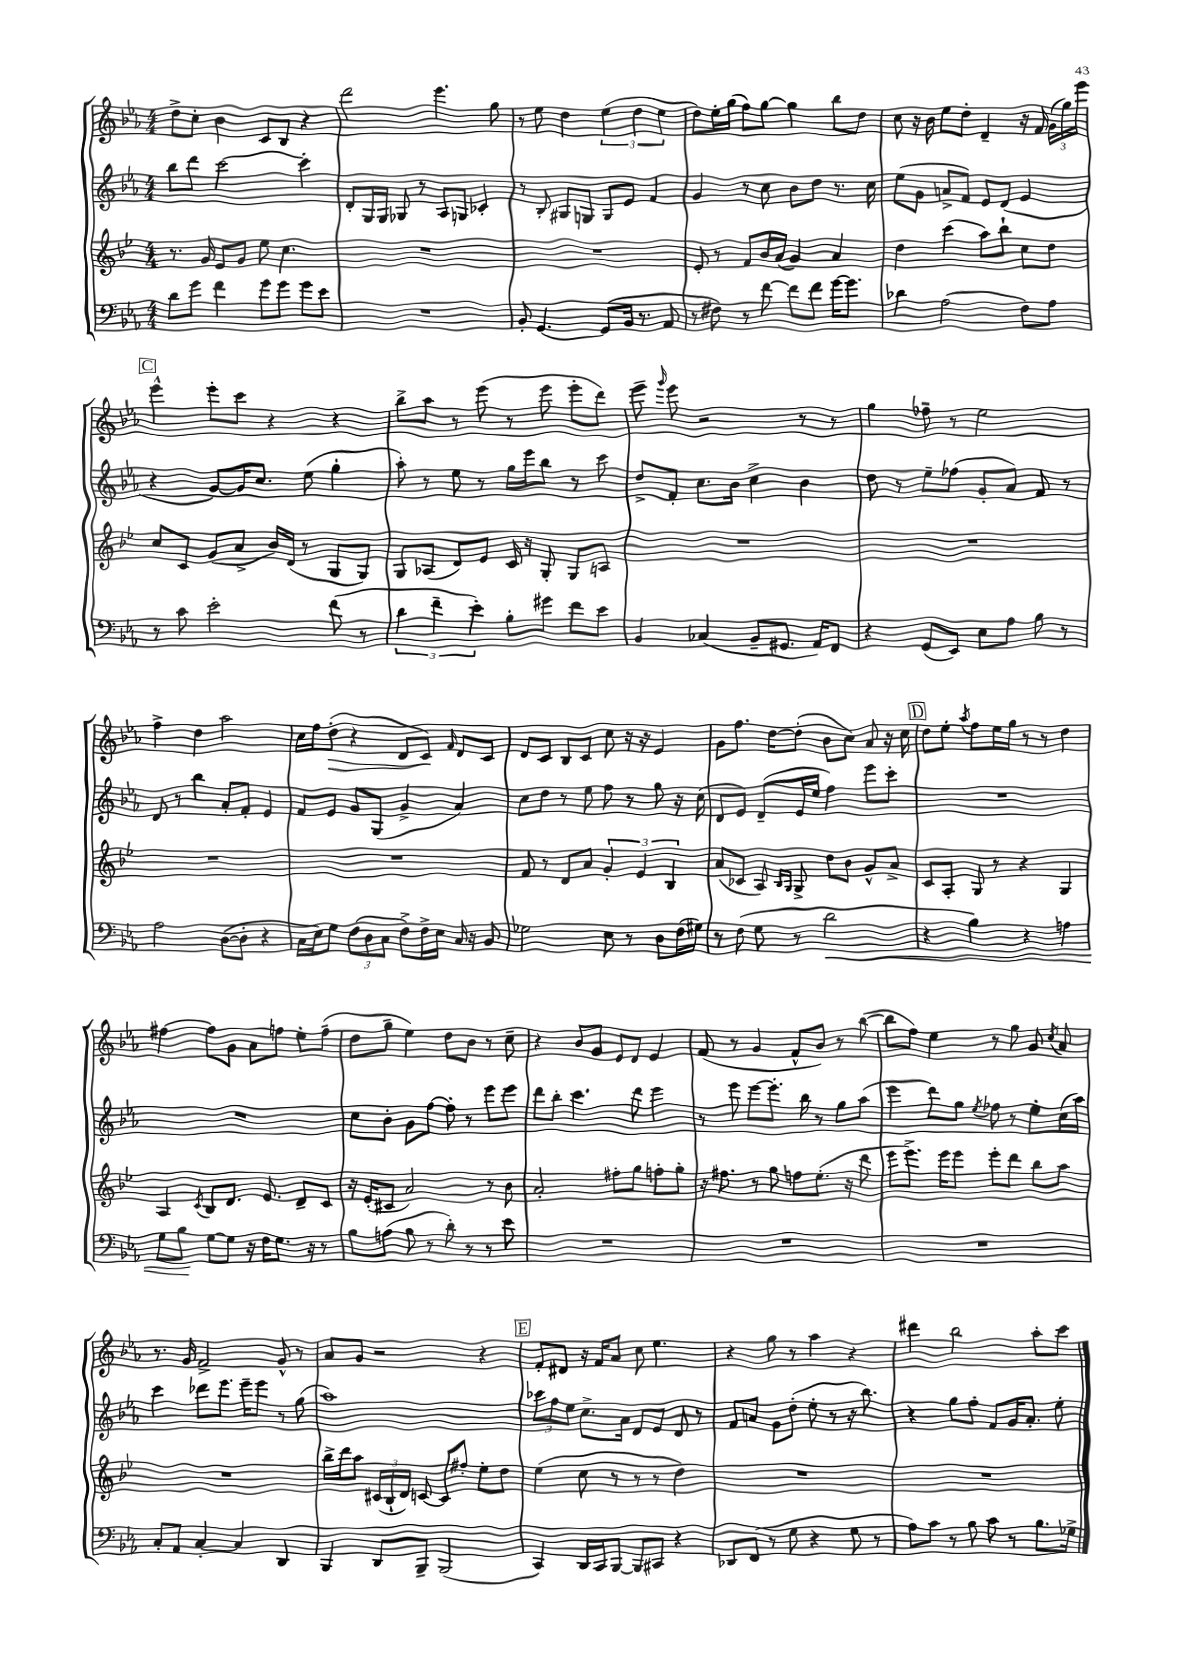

**kern	**dynam	**kern	**kern	**kern	**dynam
*part4	*part4	*part3	*part2	*part1	*part1
*staff4	*staff4	*staff3	*staff2	*staff1	*staff1
*clefF4	*	*clefG2	*clefG2	*clefG2	*
*k[b-e-a-]	*	*k[b-e-]	*k[b-e-a-]	*k[b-e-a-]	*
*M4/4	*	*M4/4	*M4/4	*M4/4	*
=32	=32	=32	=32	=32	=32
8d\L	.	8.r	8bb-\L	8dd^\L	.
8g\J	.	.	8ddd\J	8cc'\J	.
.	.	16g/	.	.	.
4f\	.	8e-/L	[2ccc\	4b-\	.
.	.	8g/J	.	.	.
8g\L	.	8ee-\	.	8c/L	.
8g\J	.	4.cc\	.	8B-/J	.
8g\L	.	.	4ccc'\]	4r	.
8e-\J	.	.	.	.	.
=33	=33	=33	=33	=33	=33
1r	.	1r	8d'/L	2ddd\	.
.	.	.	16G/L	.	.
.	.	.	16G/JJ	.	.
.	.	.	8G-X/	.	.
.	.	.	8r	.	.
.	.	.	8A-/L	4.eee-\	.
.	.	.	8Gn/J	.	.
.	.	.	4c-X'/	.	.
.	.	.	.	8gg\	.
=34	=34	=34	=34	=34	=34
8BB-'/	.	1r	8r	8r	.
[4.GG/	.	.	8B-'/	8ee-\	.
.	.	.	8G#X/L	4dd\	.
.	.	.	8Gn/J	.	.
(8GG/L]	.	.	8G/L	(6ee-\	.
16BB-/Jk	.	.	8e-/J	.	.
.	.	.	.	6dd\	.
8.r	.	.	.	.	.
.	.	.	4f/	.	.
.	.	.	.	6ee-\	.
8AA-/	.	.	.	.	.
=35	=35	=35	=35	=35	=35
8r	.	8e-'/	4g/	8dd\L)	.
8F#X\)	.	8r	.	16ee-'\L	.
.	.	.	.	(16gg\JJ	.
8r	.	8f/L	8r	8ff\L)	.
[8f\	.	16b-/L	8cc\	[8gg\J	.
.	.	(16a/JJ	.	.	.
8f\L]	.	4g/)	8b-\L	4gg\]	.
8f\J	.	.	8dd\J	.	.
[16g\KL	.	4a/	8.r	8bb-\L	.
8.g\J]	.	.	.	.	.
.	.	.	.	8dd\J	.
.	.	.	16cc\	.	.
=36	=36	=36	=36	=36	=36
4d-X\	.	4dd\	(8ee-\L	8cc\	.
.	.	.	8g\J	16r	.
.	.	.	.	16b-\	.
(2A-\	.	(4ccc\	8an^/L	8ee-\L	.
.	.	.	8f/J)	8dd'\J	.
.	.	8aa\L)	8e-/L	4d~/	.
.	.	8bb-`\J	(8d/J	.	.
8F\L)	.	8cc\L	4e-/	16r	.
.	.	.	.	16f/	.
8A-\J	.	8dd\J	.	(24g\LL	.
.	.	.	.	24gg\)	.
.	.	.	.	24eee-\JJ	.
!!LO:LB:g=z
!!LO:REH:place=s1:t=C
=37	=37	=37	=37	=37	=37
8r	.	8cc/L	4r	4eee-^^\	.
8c\	.	8c/J	.	.	.
2e-'\	.	(8g/L	[8g/L)	8eee-'\L	.
.	.	8a^/J	16g/K]	8ccc\J	.
.	.	.	8.cc/J	.	.
.	.	16b-/LL)	.	4r	.
.	.	(16d/JJ	.	.	.
.	.	8r	(8ee-\	.	.
(8f\	.	8G/L	4gg'\	4r	.
8r	.	8G/J)	.	.	.
=38	=38	=38	=38	=38	=38
6d\	.	8G/L	8aa-'\)	8bb-^\L	.
.	.	(8A-X/J	8r	8aa-\J	.
6f~\	.	.	.	.	.
.	.	8d/L)	8ee-\	8r	.
6e-'\)	.	.	.	.	.
.	.	8e-/J	8r	(8eee-\	.
8B-'\L	.	16c/	16gg\LL	8r	.
.	.	16r	16eee-\J	.	.
8g#X\J	.	8G'/	8bb-\J	8eee-\	.
8f\L	.	8G/L	8r	8eee-'\L	.
8e-\J	.	8An/J	8ccc\	8ddd\J)	.
=39	=39	=39	=39	=39	=39
4BB-/	.	1r	8dd^/L	8eee-~\	.
.	.	.	.	16qqggg/	.
.	.	.	8f'/J	8eee-\	.
(4C-X/	.	.	8.cc\L	2r	.
.	.	.	16b-\Jk	.	.
8BB-~/L	.	.	4cc^\	.	.
8.GG#X/J	.	.	.	.	.
.	.	.	4b-\	8r	.
16AA-/KL)	.	.	.	.	.
8FF/J	.	.	.	8r	.
=40	=40	=40	=40	=40	=40
4r	.	1r	8dd\	4gg\	.
.	.	.	8r	.	.
(8GG/L	.	.	8ee-~\L	8ff-X~\	.
8EE-/J)	.	.	(8ff-X\J	8r	.
8E-\L	.	.	8g'/L	2ee-\	.
8A-\J	.	.	8a-/J)	.	.
8B-\	.	.	8f/	.	.
8r	.	.	8r	.	.
!!LO:LB:g=z
=41	=41	=41	=41	=41	=41
2A-\	.	1r	8d/	4ff^\	.
.	.	.	8r	.	.
.	.	.	4bb-\	4dd\	.
([8D\L	.	.	8a-'/L	2aa-\	.
8D'\J]	.	.	8f'/J	.	.
4r	.	.	4e-/	.	.
=42	=42	=42	=42	=42	=42
16C\LL	.	1r	8f/L	16cc\LL	.
16E-\J)	.	.	.	16ff\J	.
!	!	!	!	!	!LO:HP:b
8G\J	.	.	8e-/J	(8dd'\J	>
(12F\L	.	.	8g/L	4r	.
12D\	.	.	.	.	.
.	.	.	(8G/J	.	.
12C\J	.	.	.	.	.
8F^\L)	.	.	4g^/	8d/L	.
16F^\L	.	.	.	8c/J)	.
16E-\JJ	.	.	.	.	.
.	.	.	.	16qqf/	.
16C/	.	.	4a-/)	8d/L	]
16r	.	.	.	.	.
8BB-/	.	.	.	8c/J	.
=43	=43	=43	=43	=43	=43
2G-X\	.	8f/	8cc\L	8d/L	.
.	.	8r	8dd\J	8c/J	.
.	.	8d/L	8r	8B-/L	.
.	.	8a/J	8ee-\	8c/J	.
8E-\	.	6g'/	8ff\	8cc\	.
8r	.	.	8r	16r	.
.	.	6e-/	.	.	.
.	.	.	.	16r	.
8D\L	.	.	8gg\	4e-/	.
.	.	6B-/	.	.	.
(16F\L	.	.	16r	.	.
16G#X\JJ)	.	.	(16cc\	.	.
=44	=44	=44	=44	=44	=44
8r	.	(8a/L	8d/L	8g\L	.
(8F\	.	8c-X/J	8e-/J)	8.ff\J	.
8G\	.	8A/)	(8d~/L	.	.
.	.	.	.	[16dd\KL	.
.	.	16qqB-/LL	.	.	.
.	.	16qqG/JJ	.	.	.
8r	.	8G^/	16e-/L	(8dd'\J]	.
.	.	.	16ee-/JJ	.	.
!	!LO:HP:b	!	!	!	!
2d\	<	8dd\L	4ff\)	8b-\L	.
.	.	8b-\J	.	8cc\J)	.
.	.	8g^^/L	8eee-\L	8a-/	.
.	.	8a^/J	8ccc'\J	16r	.
.	.	.	.	16cc\	.
!!LO:REH:place=s1:t=D
=45	=45	=45	=45	=45	=45
4r	.	8c/L	1r	8dd\L	.
.	.	8A'/J	.	8ee-'\J	.
.	.	.	.	8qaa-/	.
4B-\)	.	8G/	.	8ff\L	.
.	.	8r	.	16ee-\L	.
.	.	.	.	16gg\JJ	.
4r	.	4r	.	8r	.
.	.	.	.	8r	.
4An\	.	4G/	.	4dd\	.
!!LO:LB:g=z
=46	=46	=46	=46	=46	=46
8G\L	.	4A/	1r	[4ff#X\	.
8B-\J	.	.	.	.	.
.	.	8qc/	.	.	.
[8G\L	[	8B-/L	.	8ff#\L]	.
8G\J]	.	8.d/J	.	8g\J	.
16r	.	.	.	8a-\L	.
16F\KL	.	8.e-/	.	.	.
8.G\J	.	.	.	8ffn\J	.
.	.	8d~/L	.	8ee-'\L	.
16r	.	.	.	.	.
8r	.	8c/J	.	(8ff~\J	.
=47	=47	=47	=47	=47	=47
8B-\L	.	16r	8cc\L	8dd\L	.
.	.	(16e-'/KL	.	.	.
(8An\J	.	8c#X/J	8b-'\J	8gg~\J	.
8B-\	.	2a/)	8g\L	4ee-\)	.
8r	.	.	[8ff\J	.	.
8d'\)	.	.	8ff'\]	8dd\L	.
8r	.	.	8r	8b-\J	.
8r	.	8r	8eee-\L	8r	.
8e-\	.	8b-\	8eee-\J	8cc~\	.
=48	=48	=48	=48	=48	=48
1r	.	2a'/	8ddd\L	4r	.
.	.	.	8bb-'\J	.	.
.	.	.	4.ccc\	8b-/L	.
.	.	.	.	8g/J	.
.	.	8ff#X'\L	.	8e-/L	.
.	.	8gg\J	8ddd\	8d/J	.
.	.	8ffn'\L	4eee-\	4e-/	.
.	.	8gg'\J	.	.	.
=49	=49	=49	=49	=49	=49
1r	.	16r	8r	(8f/	.
.	.	8.ff#X\	.	.	.
.	.	.	8eee-\	8r	.
.	.	8r	[8eee-\L	4g/	.
.	.	8gg\	8.eee-'\J]	.	.
.	.	8ffn\L	.	8f^^/L	.
.	.	.	16bb-\	.	.
.	.	(8.ee-'\J	8r	8b-/J)	.
.	.	.	8gg\L	8r	.
.	.	16r	.	.	.
.	.	8ddd\	(8aa-\J	([8bb-\	.
=50	=50	=50	=50	=50	=50
1r	.	8eee-\L	4eee-\	8bb-\L]	.
.	.	8.eee-^\J)	.	8ff\J)	.
.	.	.	8ddd\L)	4ee-\	.
.	.	16eee-\KL	.	.	.
.	.	8eee-\J	8gg\J	.	.
.	.	.	8qee-/	.	.
.	.	8eee-'\L	8ff-X\	8r	.
.	.	8ddd\J	8r	8gg\	.
.	.	8bb-\L	8ee-'\L	8g/	.
.	.	.	.	8qcc/	.
.	.	8aa\J	(16cc\L	8a-/	.
.	.	.	16aa-\JJ)	.	.
!!LO:LB:g=z
=51	=51	=51	=51	=51	=51
8C'/L	.	1r	4ccc\	8.r	.
8AA-/J	.	.	.	.	.
.	.	.	.	16g/	.
[4C'/	.	.	8ddd-X\L	2f^/	.
.	.	.	8.eee-\J	.	.
4C/]	.	.	.	.	.
.	.	.	16eee-~\KL	.	.
.	.	.	8eee-\J	.	.
4DD/	.	.	8r	8g^^/	.
.	.	.	(8gg\	8r	.
=52	=52	=52	=52	=52	=52
4BBB-/	.	16bb-^\LL	1aa-)	8a-/L	.
.	.	16ddd\J	.	.	.
.	.	8aa\J	.	8g/J	.
8DD/L	.	(24c#X/LL	.	2r	.
.	.	24B-`/	.	.	.
.	.	24d/JJ)	.	.	.
8BBB-~/J	.	[8cn/	.	.	.
(2BBB-/	.	8c/L]	.	.	.
.	.	8ff#X'/J	.	.	.
.	.	8ee-'\L	.	4r	.
.	.	8dd\J	.	.	.
!!LO:REH:place=s1:t=E
=53	=53	=53	=53	=53	=53
4CC/)	.	(4ee-\	12ccc-X\L	8f'/L	.
.	.	.	12ff\	.	.
.	.	.	.	8d#X/J	.
.	.	.	12ee-\J	.	.
16DD/LL	.	8cc\	8.cc^\L	16r	.
16CC/J	.	.	.	16f/KL	.
[8BBB-/J	.	8r	.	8a-/J	.
.	.	.	16a-\Jk	.	.
8BBB-/L]	.	8r	8d/L	8cc\	.
8CC#X/J	.	8r	8e-/J	4.ee-\	.
4r	.	4dd\)	8d/	.	.
.	.	.	8r	.	.
=54	=54	=54	=54	=54	=54
8DD-X/L	.	1r	8f/L	4r	.
(8FF/J	.	.	8an/J	.	.
8r	.	.	8g\L	8gg\	.
8G\	.	.	(8dd'\J	8r	.
4r	.	.	8ee-'\	4aa-\	.
.	.	.	8r	.	.
8G\	.	.	16r	4r	.
.	.	.	8.bb-\)	.	.
8r	.	.	.	.	.
=55	=55	=55	=55	=55	=55
8A-\L)	.	1r	4r	4ddd#X\	.
8c\J	.	.	.	.	.
8r	.	.	8gg\L	2bb-\	.
8B-\	.	.	8ff'\J	.	.
8c\	.	.	8f/L	.	.
8r	.	.	16g/K	.	.
.	.	.	8.a-'/J	.	.
8.B-\L	.	.	.	8aa-'\L	.
.	.	.	8ee-'\	8ccc\J	.
16G-X^\Jk	.	.	.	.	.
==	==	==	==	==	==
*-	*-	*-	*-	*-	*-
